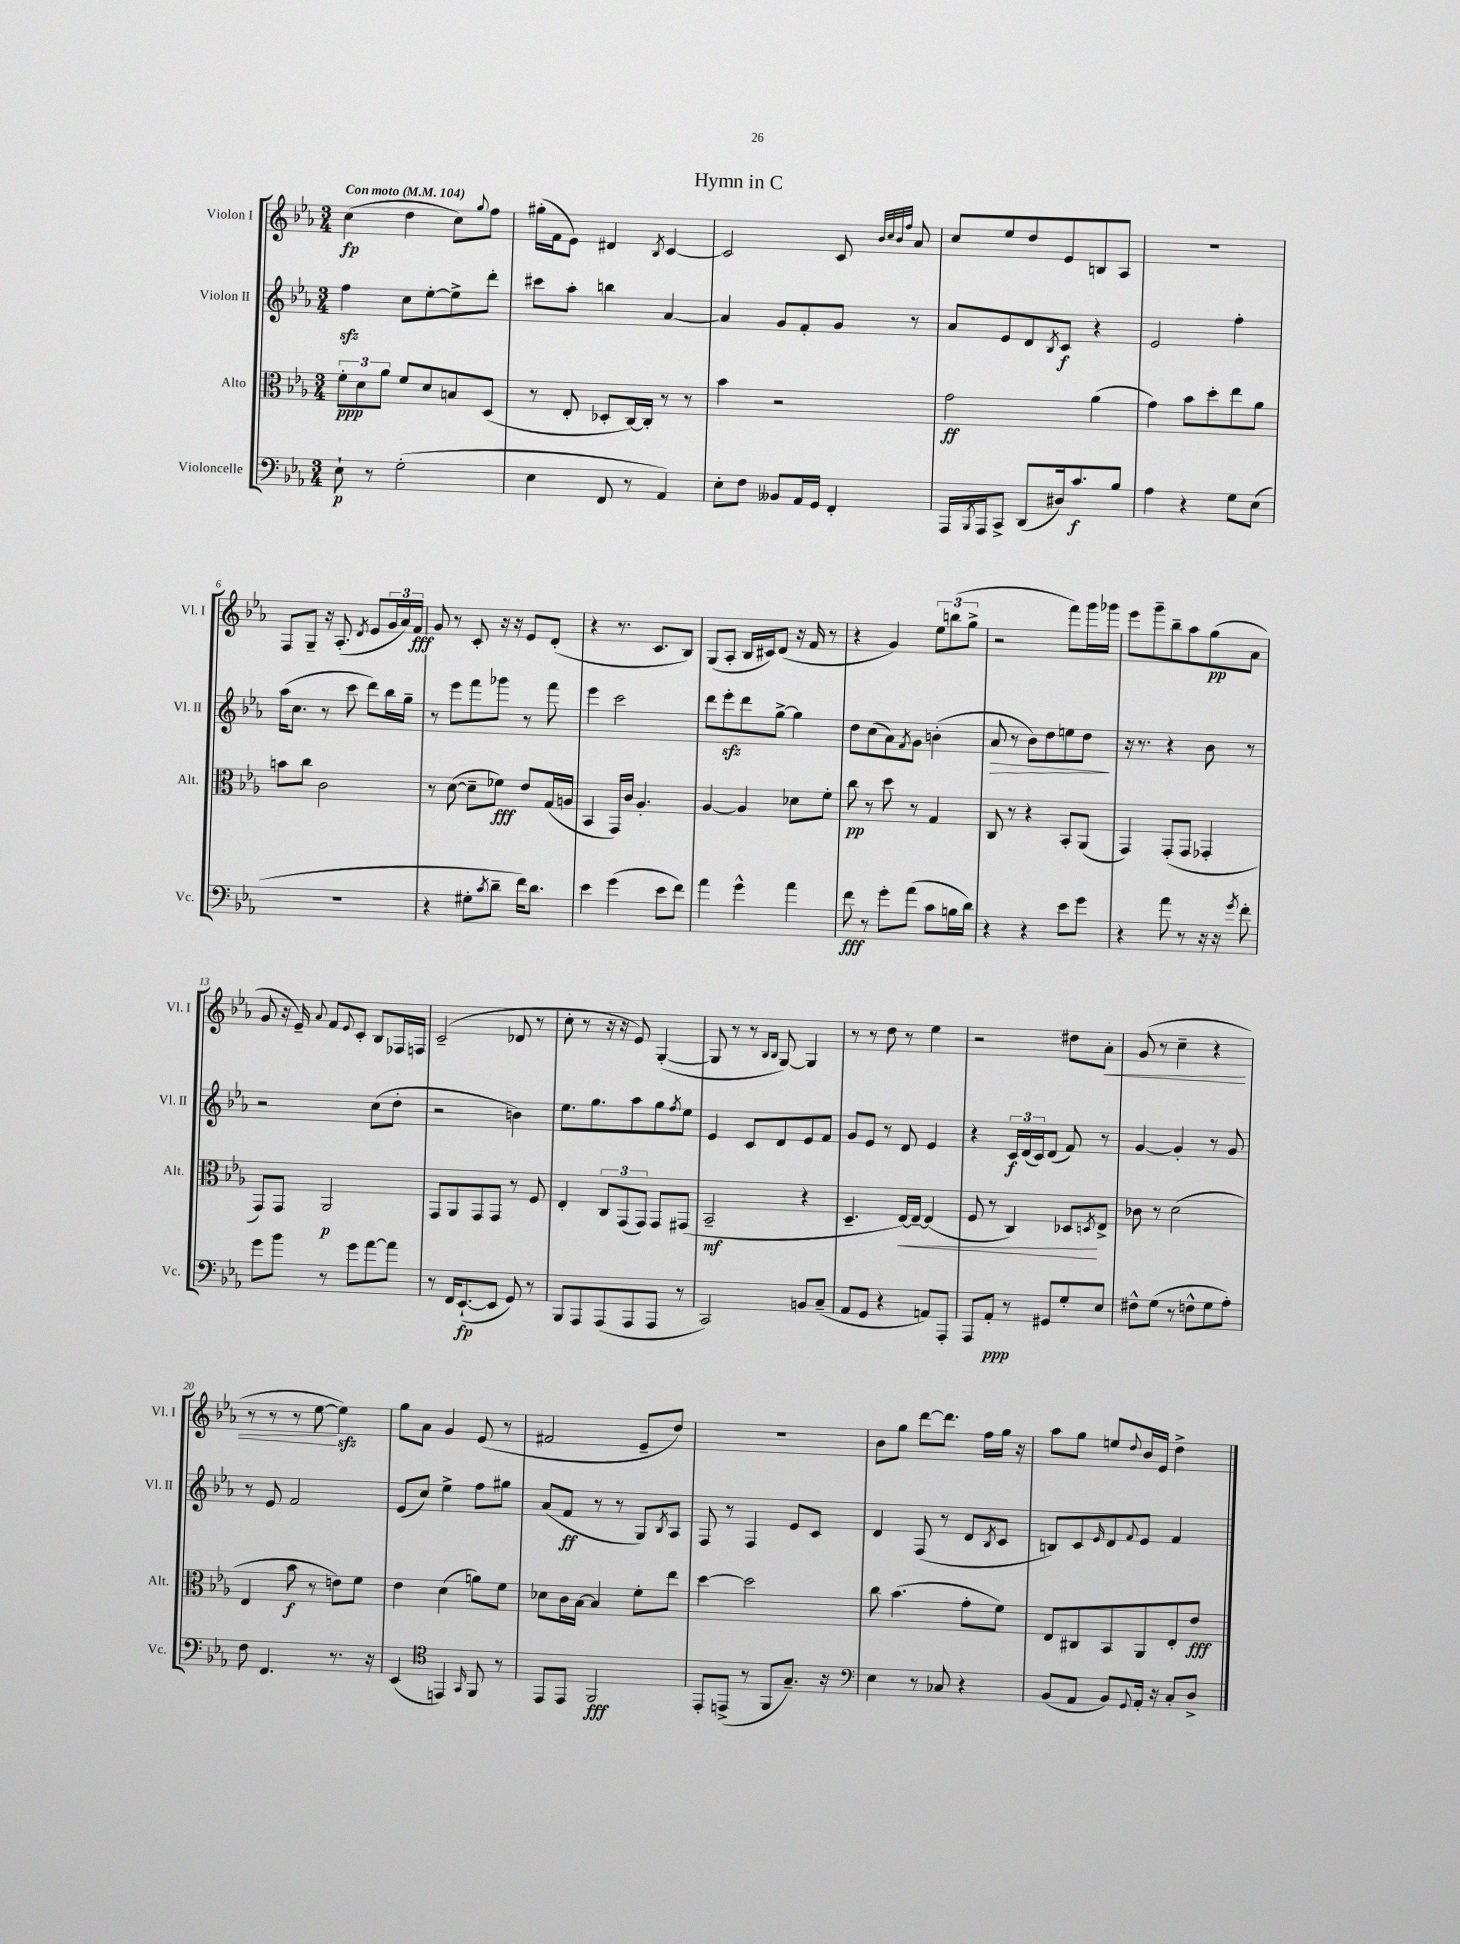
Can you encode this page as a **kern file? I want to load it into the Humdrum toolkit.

**kern	**kern	**kern	**kern
*staff4	*staff3	*staff2	*staff1
*clefF4	*clefC3	*clefG2	*clefG2
*k[b-e-a-]	*k[b-e-a-]	*k[b-e-a-]	*k[b-e-a-]
*M3/4	*M3/4	*M3/4	*M3/4
*MM104	*MM104	*MM104	*MM104
8E-`	12f'	4ff	(4cc
.	12d	.	.
8r	.	.	.
.	12a-	.	.
(2G'	8f	8cc	4dd
.	8d	[8ee-'	.
.	8B	8ee-^]	8cc)
.	.	.	8qqgg
.	(8D	8ddd'	8ff
=	=	=	=
4E-	8r	8ccc#	(16gg#'
.	.	.	16f
.	8E-'	8aa-'	8e-)
8FF	8D-'	4bb	4d#
8r	[16C)	.	.
.	16C']	.	.
.	.	.	8qB-
4AA-)	8r	[4a-	[4c
.	8r	.	.
=	=	=	=
8E-'	4b-	4a-]	2c]
8F	.	.	.
8BB--	2r	8g	.
16AA-	.	8f'	.
16GG	.	.	.
4FF'	.	8g	8c
.	.	.	32qqb-
.	.	.	32qqcc
.	.	.	32qqb-
.	.	.	32qqff
.	.	8r	8a-
=	=	=	=
16AAA-	2g	8a-	8cc
8qBBB-	.	.	.
16AAA-	.	.	.
8CC^	.	8e-	8ee-
(8DD	.	8d	8dd
.	.	8qB-	.
16D#)	.	8c	8e-
8.c	.	.	.
.	(4a-	4r	8B
8B-	.	.	8A-
=	=	=	=
4A-	4g)	2e-	2.r
4r	8b-	.	.
.	8dd'	.	.
8G	8ee-	4ff'	.
(8E-	8a-	.	.
=	=	=	=
2.r	8b	(16aa-	8F
.	.	8.cc	.
.	8cc	.	8G~
.	2c	8r	16r
.	.	.	(8.A-'
.	.	8ccc	.
.	.	.	8qd
.	.	8ddd)	8e-
.	.	16bb-	24g
.	.	.	24a-)
.	.	16gg~	.
.	.	.	24f
=	=	=	=
4r	8r	8r	8g
.	([8d	8eee-	8r
8G#'	8d~]	8fff	8c'
8qc	.	.	.
8d~	8f-)	8ggg-	16r
.	.	.	16r
16f)	8e-	8r	8e-
8.d	.	.	.
.	(16G	8fff	(8d'
.	16A	.	.
=	=	=	=
4e-	4BB-	4eee-	4r
(4g	16GG)	2ccc	8.r
.	16c	.	.
.	4.A-'	.	.
.	.	.	8.c
8e-	.	.	.
8f)	.	.	8B-)
=	=	=	=
4a-	[4A-	8ddd	(8G
.	.	8eee-'	8A-'
4g^^	4A-]	8ddd	16B-
.	.	.	16c#)
.	.	[8gg^	(8d
4a-	8d-	4gg]	16r
.	.	.	16f
.	8f'	.	8r
=	=	=	=
8f	8cc	8dd	4r
8r	8r	(8cc	.
8g'	8dd	8a-)	4g)
.	.	8qf	.
(8a-	8r	8g	.
8c	4G	(4b'	12ee-
.	.	.	(12bb
16B	.	.	.
.	.	.	12gg^
16d)	.	.	.
=	=	=	=
4r	8C	8a-	2r
.	8r	8r	.
4r	4r	8b-)	.
.	.	8dd	.
8e-	8BB-'	8ee	8fff)
8g	(8AA-	8dd	16ggg
.	.	.	16ggg-
=	=	=	=
4r	4GG)	16r	8eee-
.	.	8.r	.
.	.	.	8ggg~
8a-	(8GG'	4r	8bb-~
8r	8GG	.	8aa-
16r	4GG-'	8b-	(8gg
16r	.	.	.
8qg	.	.	.
8f'	.	8r	8a-
=	=	=	=
8g	8GG)	2r	8g
8b-	8GG	.	16r
.	.	.	16e-~)
.	.	.	8qqa-
8r	2AA-	.	8f
.	.	.	8qqe-
8g	.	.	8c'
[8a-	.	(8cc	8B-
8a-]	.	8dd'	16F-
.	.	.	16F
=	=	=	=
8r	8GG	2r	(2c~
16FF	8AA-	.	.
([8.EE-`	.	.	.
.	8GG	.	.
8EE-]	8GG	.	.
8GG)	8r	4b)	8d-
8r	8F	.	8r
=	=	=	=
8BBB-	4E-'	8.ee-	8cc'
8AAA-	.	.	8r
.	.	8.gg	.
(8AAA-	12C	.	16r
.	.	.	16r
.	(12GG	.	.
8AAA-	.	8aa-	8e-)
.	12GG)	.	.
8AAA-	8GG	8gg	([4G'
.	.	8qff	.
8r	(8GG#	8ee-	.
=	=	=	=
2CC)	2BB-~	4e-	8G]
.	.	.	8r
.	.	8c	8r
.	.	.	16qqB-
.	.	.	16qqB-
.	.	8d	[8G)
8BB	4r	8e-	4G]
(8C~	.	8f	.
=	=	=	=
8AA-	4.D~	8g	8r
8GG	.	8e-	8r
4r	.	8r	8dd
.	[16E-)	8d	8r
.	16E-~_	.	.
8AA)	(4E-]	4e-	4ee-
8AAA-'	.	.	.
=	=	=	=
8AAA-	8F	4r	2r
8AA-'	8r	.	.
8r	4C)	24c	.
.	.	(24d	.
.	.	24c)	.
8GG#	.	(8d	.
8G'	8D-	8f)	8dd#
.	8qD	.	.
8E-	8E-^	8r	8a-'
=	=	=	=
8F#^^	8c-	[4g	(8g
(8G	8r	.	8r
8r	(2d	4g']	4cc~
8F^^	.	.	.
8G	.	8r	4r
8A-')	.	8g	.
=	=	=	=
8F	4E-	8r	8r
4.FF	.	8e-	8r
.	8b-	2f	8r
.	8r	.	[8ee-
8.r	8e)	.	4ee-])
.	8f	.	.
16r	.	.	.
=	=	=	=
(4EE-	4e-	(8e-	8gg
.	.	8cc)	8a-
*clefC4	*	*	*
4EE)	(4d	4ee-^	4g
16qqGG	.	.	.
8FF	8a)	8ff	(8e-
8r	8f	8gg#	8r
=	=	=	=
8EE-	8d-	(8a-	2f#
8EE-	16c	8f	.
.	[16B-	.	.
2FF	4B-]	8r	.
.	.	8r	.
.	8f'	8G)	8e-~
.	.	8qB-	.
.	8ee-	8A-	8dd)
=	=	=	=
8EE-'	[4dd	8F	2.r
(8EE^	.	8r	.
8r	2dd]	4F	.
8FF	.	.	.
8.G~)	.	8e-	.
.	.	8c	.
16r	.	.	.
=	=	=	=
*clefF4	*	*	*
4E-	8cc	4d	8b-
.	(4.b-	.	8gg
8r	.	(8F	[8ddd
8C-	.	8r	8.ddd]
4r	8g'	8d	.
.	.	.	16ff
.	.	8qB-	.
.	8f)	8c	16gg
.	.	.	16r
=	=	=	=
(8BB-	8E-	8B)	8aa-
8AA-	8C#	8c	8gg
.	.	16qqe-	.
8BB-)	8BB-	8d	8ee
8qqGG	.	8qqf	8qqdd
16AA-'	8AA-	8e-	16b-
16r	.	.	16e-
8C'	8E-'	4f	4dd^
8D^	8e-	.	.
==	==	==	==
*-	*-	*-	*-
